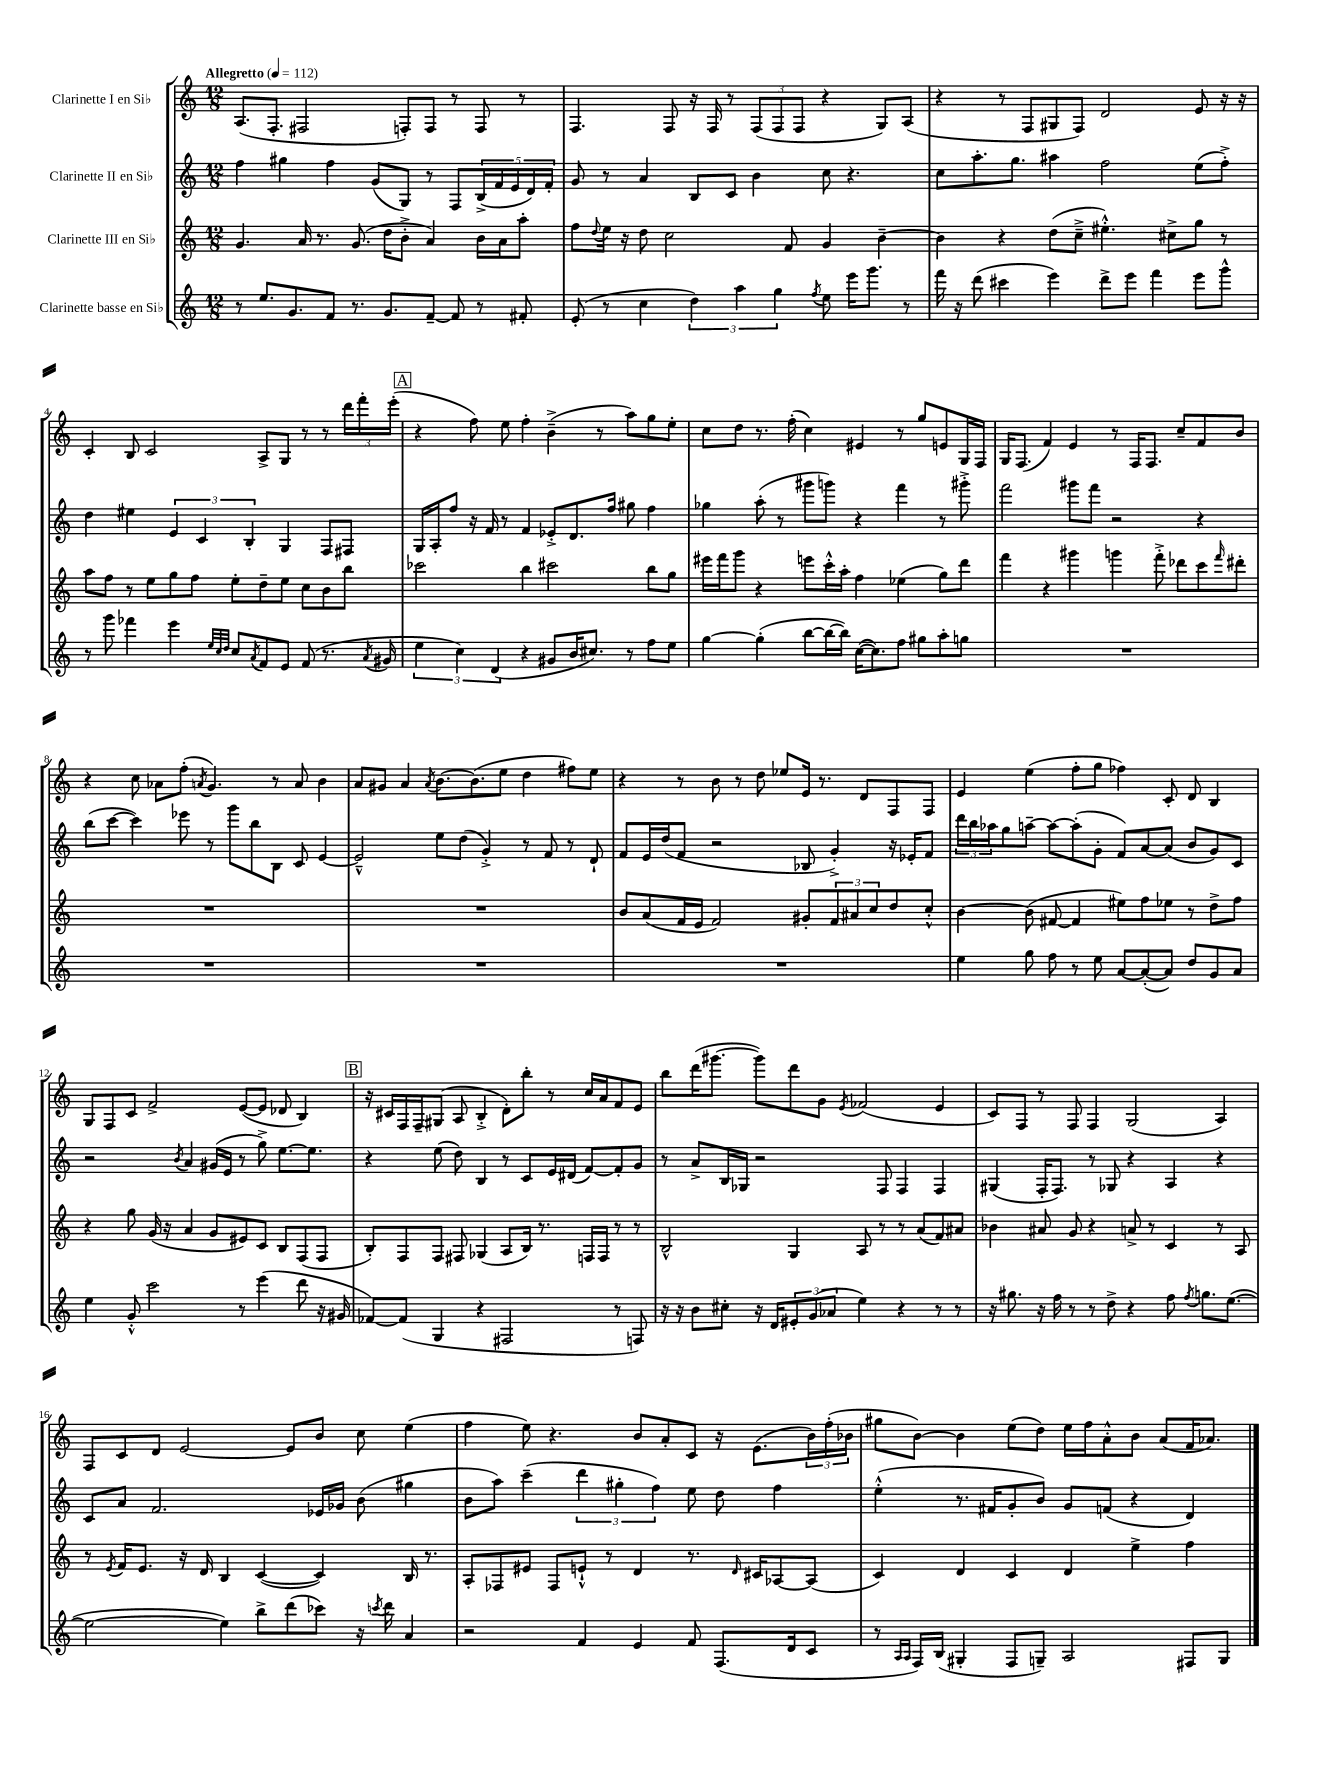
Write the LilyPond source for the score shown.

<<
\new StaffGroup <<
\new Staff = "s0" \with { instrumentName = "Clarinette I en Sib" } {
    \clef treble \key c \major \numericTimeSignature \time 12/8 \tempo "Allegretto" 4 = 112
    a8.( f8.-. fis2 f8-.) f8 r8 f8 r8 |
    f4. f8 r16 f16 r8 \tuplet 3/2 { f8( f8 f8 } r4 g8) a8( |
    r4 r8 f8 gis8 f8) d'2 e'8 r16 r16 |
    c'4-. b8 c'2 a8-> g8 r8 r8 \tuplet 3/2 { d'''16 f'''16-. e'''16-.( } |
    \mark \markup { \box "A" } r4 f''8) e''8 f''4-. b'4--->( r8 a''8) g''8 e''8-. |
    c''8 d''8 r8. f''16-.( c''4) eis'4 r8 g''8 e'8 g16 f16 |
    g16 f8.( f'4) e'4 r8 f16 f8. c''8-- f'8 b'8 |
    r4 c''8 aes'8 f''8-.( \acciaccatura { a'8 } g'4.) r8 a'8 b'4 |
    a'8 gis'8 a'4 \acciaccatura { a'8 } b'8.~ b'8.( e''8 d''4 fis''8) e''8 |
    r4 r8 b'8 r8 d''8 ees''8 e'16 r8. d'8 f8 f8 |
    e'4 e''4( f''8-. g''8 fes''4) c'8-. d'8 b4 |
    g8 f8 c'8 f'2-> e'8~( e'8 des'8 b4) |
    \mark \markup { \box "B" } r16 cis'16 f16 f16-- gis8( a8 b4-.-> d'8-.) b''8-. r8 c''16 a'16 f'8 e'8 |
    b''8 d'''16( gis'''8.~ gis'''8) d'''8 g'8 \acciaccatura { e'8 } fes'2( e'4 |
    c'8) f8 r8 f8 f4 g2( a4) |
    f8 c'8 d'8 e'2~ e'8 b'8 c''8 e''4( |
    f''4 e''8) r4. b'8 a'8-. c'8 r16 e'8.( \tuplet 3/2 { b'16) f''16-.( bes'16 } |
    gis''8 b'8~) b'4 e''8( d''8) e''16 f''16 a'8-.-^ b'8 a'8( f'16 aes'8.) \bar "|." |
}
\new Staff = "s1" \with { instrumentName = "Clarinette II en Sib" } {
    \clef treble \key c \major \numericTimeSignature \time 12/8
    f''4 gis''4 f''4 g'8( g8) r8 f8 \tuplet 5/4 { b16->( f'16 e'16 d'16) f'16-. } |
    g'8 r8 a'4 b8 c'8 b'4 c''8 r4. |
    c''8 a''8.-. g''8. ais''4 f''2 e''8( f''8-.->) |
    d''4 eis''4 \tuplet 3/2 { e'4 c'4 b4-. } g4 f8 fis8 |
    \mark \markup { \box "A" } g16 a16-. f''8 r16 f'16 r8 f'4 ees'8-.-> d'8. f''16 gis''8 f''4 |
    ges''4 a''8-.( r8 gis'''8 g'''8) r4 f'''4 r8 gis'''8-.-> |
    f'''2 gis'''8 f'''8 r2 r4 |
    b''8( c'''8~ c'''4) ees'''8 r8 g'''8 b''8 b8 c'8 e'4~ |
    e'2---^ e''8 d''8( g'4-.->) r8 f'8 r8 d'8-! |
    f'8 e'16 d''16( f'8 r2 bes8 g'4-.->) r16 ees'16-. f'8 |
    \tuplet 3/2 { d'''16 b''16 aes''16 } g''8 a''8~-- a''8~ a''8-.( g'8-. f'8) a'8~ a'8( b'8 g'8) c'8 |
    r2 \acciaccatura { b'8 } a'4 gis'16( e'16 r8 g''8->) e''8.~ e''8. |
    \mark \markup { \box "B" } r4 e''8( d''8) b4 r8 c'8 e'16 dis'16( f'8~) f'8-. g'8 |
    r8 a'8-> b16 ges16 r2 f8 f4 f4 |
    gis4( f16-. f8.) r8 ges8 r4 a4 r4 |
    c'8 a'8 f'2. ees'16 ges'16 b'8( gis''4 |
    b'8 a''8) c'''4--( \tuplet 3/2 { d'''4 gis''4-. f''4) } e''8 d''8 f''4 |
    e''4-.-^( r8. fis'16 g'8-. b'8) g'8 f'8( r4 d'4) \bar "|." |
}
\new Staff = "s2" \with { instrumentName = "Clarinette III en Sib" } {
    \clef treble \key c \major \numericTimeSignature \time 12/8
    g'4. a'16 r8. g'8.( d''16 b'8-.-> a'4) b'16 a'16 a''8-. |
    f''8 \appoggiatura { d''8 } e''16 r16 d''8 c''2 f'8 g'4 b'4~-- |
    b'4 r4 d''8( c''8---> eis''4.-.-^) cis''8-> g''8 r8 |
    a''8 f''8 r8 e''8 g''8 f''8 e''8-. d''8-- e''8 c''8 b'8 b''8 |
    \mark \markup { \box "A" } ces'''2 b''4 cis'''2 b''8 g''8 |
    eis'''16 f'''16 g'''8 r4 e'''8 c'''16-.-^ a''16-. f''4 ees''4( g''8) d'''8 |
    f'''4 r4 gis'''4 g'''4 f'''8-.-> des'''8 c'''8 \grace { f'''16 } dis'''8-. |
    R1. |
    R1. |
    b'8 a'8( f'16 e'16 f'2) gis'8-. \tuplet 3/2 { f'8 ais'8 c''8 } d''8 c''8-.-^ |
    b'4~ b'8( fis'8~ fis'4 eis''8) f''8 ees''8 r8 d''8-> f''8 |
    r4 g''8 g'16( r16 a'4 g'8 eis'8) c'8 b8 f8( f8 |
    \mark \markup { \box "B" } b8-.) f8 f8 fis8 ges4( a8 b16) r8. f16 f16 r8 r8 |
    b2-^ g4 a8 r8 r8 a'8( f'8) ais'8 |
    bes'4 ais'8 g'8 r4 a'8-> r8 c'4 r8 a8 |
    r8 \acciaccatura { e'8 } f'16 e'8. r16 d'16 b4 c'4~( c'4) b16 r8. |
    a8-. fes8 eis'8 fes8 e'8-!-^ r8 d'4 r8. \grace { d'16 } cis'16 aes8~ aes8( |
    c'4) d'4 c'4 d'4 e''4-> f''4 \bar "|." |
}
\new Staff = "s3" \with { instrumentName = "Clarinette basse en Sib" } {
    \clef treble \key c \major \numericTimeSignature \time 12/8
    r8 e''8. g'8. f'8 r8. g'8. f'8~-- f'8 r8 fis'8-. |
    e'8-.( r8 c''4 \tuplet 3/2 { d''4) a''4 g''4 } \acciaccatura { f''8 } e''8 e'''16 g'''8. r8 |
    f'''16 r16 d'''8( cis'''4 e'''4) d'''8-> e'''8 f'''4 e'''8 g'''8-^ |
    r8 g'''8 fes'''4 e'''4 \grace { e''32 c''32 d''32 } c''8 \acciaccatura { a'8 } f'8 e'8 f'8( r8. \acciaccatura { a'8 } gis'16 |
    \mark \markup { \box "A" } \tuplet 3/2 { e''4 c''4) d'4( } r4 gis'8 b'16 cis''8.) r8 f''8 e''8 |
    g''4~ g''4-.( b''8~ b''16~ b''16) c''16~( c''8.) f''8 gis''8 a''8-. g''8 |
    R1. |
    R1. |
    R1. |
    R1. |
    e''4 g''8 f''8 r8 e''8 a'8~ a'8~-.( a'8) d''8 g'8 a'8 |
    e''4 g'8-.-^ c'''2 r8 e'''4( d'''8 r16 gis'16 |
    \mark \markup { \box "B" } fes'8~) fes'8( g4 r4 fis2 r8 f8) |
    r16 r16 b'8 cis''8-. r16 d'16 \tuplet 3/2 { eis'8-. g'8( aes'8 } e''4) r4 r8 r8 |
    r16 gis''8. r16 f''16 r8 r8 d''8-> r4 f''8 \acciaccatura { f''8 } g''8. e''8.~( |
    e''2~ e''4) b''8-> d'''8( ces'''8) r16 \acciaccatura { c'''8 } d'''16 a'4 |
    r2 f'4 e'4 f'8 f8.( d'16 c'8 |
    r8 \grace { a16 a16 } f16) b16( gis4-. f8 g8--) a2 fis8 g8 \bar "|." |
}
>>
>>
